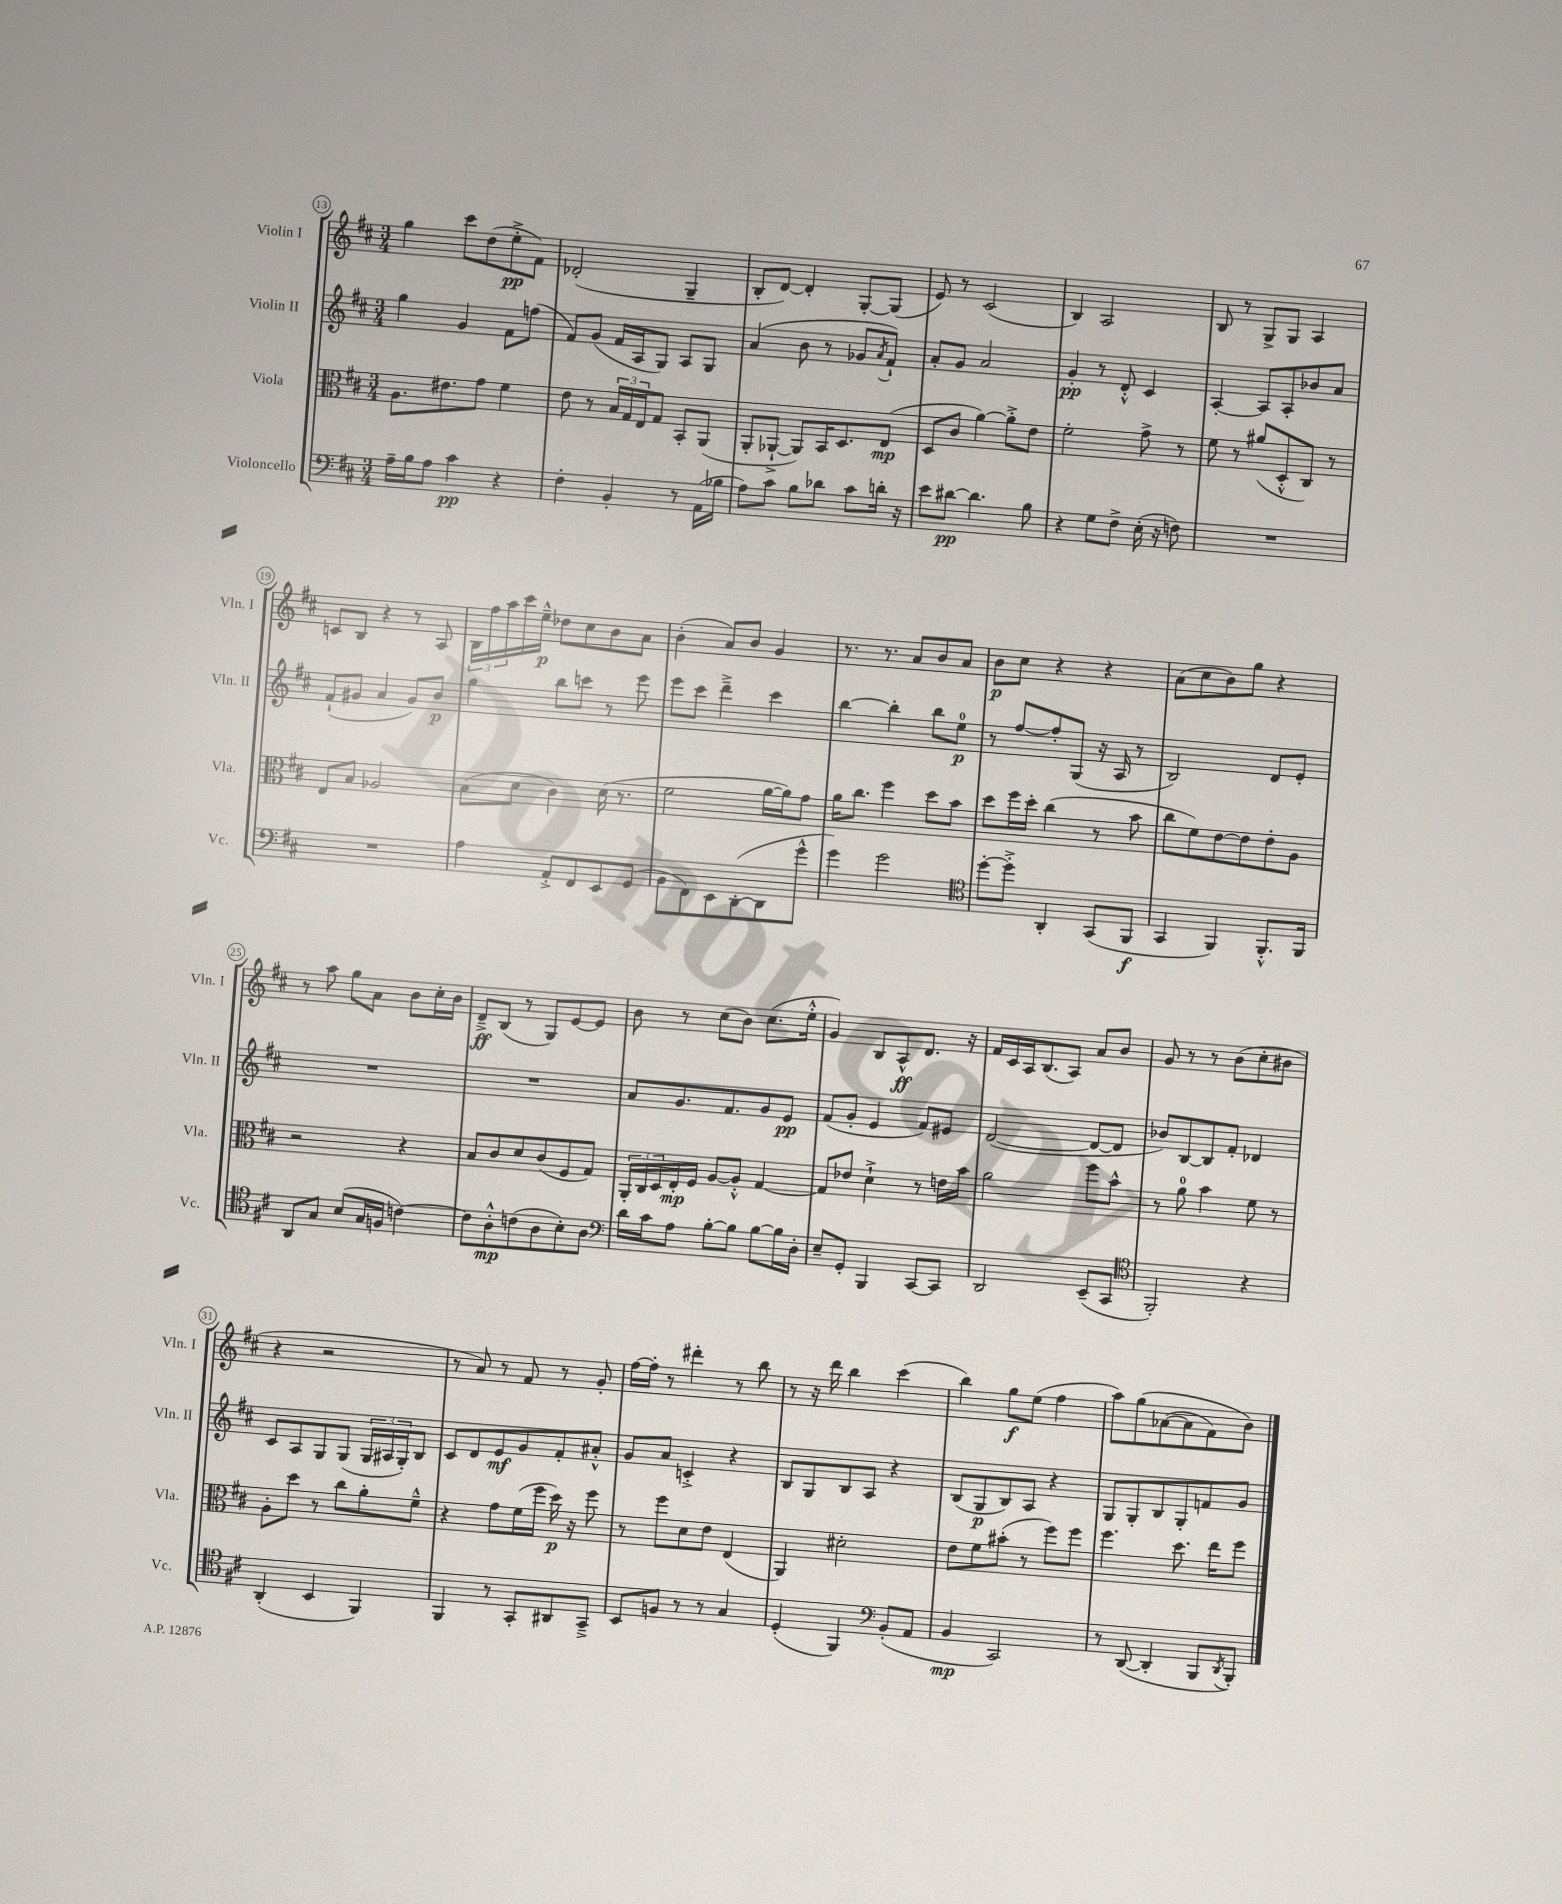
<<
\new StaffGroup <<
\new Staff = "s0" \with { instrumentName = "Violin I" shortInstrumentName = "Vln. I" } {
    \clef treble \key d \major \numericTimeSignature \time 3/4
    g''4 cis'''8 d''8( e''8-.->\pp fis'8) |
    des'2-.( g4-- |
    b8-. d'8~) d'4-. g8~-. g8( |
    e'8) r8 cis'2( |
    b4) a2 |
    b8 r8 g8-> g8 a4 |
    c'8 b8 r4 r8 a8 |
    \tuplet 3/2 { b16 fis''16 a''16 } cis'''16 e''16---^\p des''8 cis''8 b'8 a'8 |
    b'4-.( a'8) b'8 g'4 |
    r8. r8. a'8 b'8 a'8 |
    b'8\p cis''8 r4 r4 |
    a'8( cis''8 b'8) g''8 r4 |
    r8 a''8 g''8 a'8 b'8 cis''16-. b'16 |
    d'8--->\ff b8( r8 g8) e'8~ e'8 |
    b'8 r8 cis''8( b'8) cis''8.( e''16-.-^ |
    g'4) b8 a8-^\ff d'8. r16 |
    fis'16 cis'16 a16 b8.( a8) a'8 b'8 |
    g'8 r8 r8 b'8( cis''8-. bis'8 |
    r4 r2 |
    r8 a'8) r8 fis'8 r8 g'8-. |
    fis''16~ fis''16-. r8 dis'''4-. r8 b''8 |
    r8 r16 d'''16 b''4 cis'''4( |
    b''4) g''8\f e''8( fis''4 |
    a''8) g''8\( aes'8~( aes'8 fis'8) b'8\) \bar "|." |
}
\new Staff = "s1" \with { instrumentName = "Violin II" shortInstrumentName = "Vln. II" } {
    \clef treble \key d \major \numericTimeSignature \time 3/4
    g''4 g'4 fis'8 f''8( |
    fis'8) g'8( fis'16 a16 g8) a8 g8 |
    a'4( b'8 r8 ges'8 \acciaccatura { a'8 } fis'8-!) |
    a'8-. g'8 a'2 |
    g'4-.\pp r8 d'8-.-^ cis'4 |
    a4~-. a8 a8-. bes'8 a'8 |
    fis'8-!( gis'8 a'4 gis'8) b'8\p |
    g''4 b''8 c'''8 r8 e'''8 |
    e'''8 cis'''8 d'''4---> cis'''4 |
    b''4~ b''4-. b''8 e''8-0\p |
    r8 fis''8~ fis''8-. g8( r16 a16 r8 |
    b2) d'8 e'8-. |
    R2. |
    R2. |
    a'8 g'8. fis'8. g'8 e'8\pp |
    fis'8( g'8-. e'4 fis'8) eis'8 |
    d'2~( d'8~ d'8 |
    bes'8) b8~ b8 fis'8-. des'4 |
    cis'8 a8 g8 g8( \tuplet 3/2 { g16 ais16 g16-.) } b8 |
    cis'8 d'8 e'8\mf g'8 fis'8-. ais'8-.-^ |
    g'8 a'8 c'4-.-> r4 |
    b8 g8 b8 a8 r4 |
    b8( g8\p b8) a8 r4 |
    g8 g8-. b8 g8-. f'8 g'8 \bar "|." |
}
\new Staff = "s2" \with { instrumentName = "Viola" shortInstrumentName = "Vla." } {
    \clef alto \key d \major \numericTimeSignature \time 3/4
    a8. eis'8. g'8 fis'4 |
    e'8 r8 \tuplet 3/2 { b16 g16 e16 } g8 b,8-. a,8( |
    a,8-. aes,8~-!-> aes,8) b,16 d8. e8\mp( |
    d8 cis'8 a'4~) a'8-.-> e'8 |
    fis'2-. g'8-> r8 |
    fis'8 r8 ais'8( d8-.-^ cis8) r8 |
    e8 b8 aes2 |
    b8( d'8 cis'4) d'16( r8. |
    fis'2 a'16~ a'16) g'8 |
    a'16 cis''8. fis''4 d''8 b'8 |
    d''8 fis''16 d''16-. cis''4( r8 b'8 |
    cis''8 fis'8) e'8~ e'8 e'8-. a8 |
    r2 r4 |
    b8 cis'8 d'8 cis'8( fis8 g8) |
    \tuplet 3/2 { a,16-. cis16 d16 } e16-.\mp fis16 a8~ a8-.-^ g4~ |
    g8 ees'8 d'4-!-> r8 e'16 b'16 |
    a'2 fis''8 b'8-^ |
    r8 a'8-0 b'4 fis'8 r8 |
    a8-. d''8 r8 cis''8 a'8-. fis'8---^ |
    r4 g'8 fis'16( fis''16 d''16\p) r16 fis''8 |
    r8 fis''8 d'8 e'8 e4( |
    a,4) dis'2-. |
    e'8 fis'8 bis'8-.( r8 fis''8) fis''8 |
    fis''4. d''8. e''16 fis''8 \bar "|." |
}
\new Staff = "s3" \with { instrumentName = "Violoncello" shortInstrumentName = "Vc." } {
    \clef bass \key d \major \numericTimeSignature \time 3/4
    a16-- b16 a8 cis'4\pp r4 |
    fis4-. b,4-. r8 a,16( bes16 |
    a8) cis'8 b8 des'8 cis'8 d'16-. r16 |
    e'8 dis'8~\pp dis'4. b8 |
    r4 g8 fis8-> e16-.( r16 f8) |
    R2. |
    R2. |
    a4 a,8-.-> fis,8 e,8 g,8( |
    b,8 fis,8) e,8 d,8~-.( d,8 g'8-^ |
    g'4) g'2 |
    \clef tenor d''8~-. d''8-.-> a,4-. g,8( fis,8\f |
    g,4 fis,4) fis,8.-.-^ fis,16 |
    a,8 g8 b8( g16 f16 c'4~) |
    c'8 a8-.-^\mp c'8( a8 b8-.) a8 |
    \clef bass d'16 cis'16 a8 b8~-. b8 b8~ b16 d16-. |
    e8-- g,8-. b,,4 cis,8~ cis,8 |
    d,2 e,8--( cis,8 |
    \clef tenor fis,2-.) r4 |
    a,4-.( b,4 fis,4) |
    fis,4 r8 g,8-. ais,8 g,8---> |
    b,8 f8 r8 r8 g4 |
    d4-.( fis,4) \clef bass b,8-.( a,8 |
    b,4\mp cis,2) |
    r8 d,8~( d,4-. b,,8 \acciaccatura { d,8 } b,,8-.) \bar "|." |
}
>>
>>
\layout { \context { \Score currentBarNumber = #13 \override BarNumber.stencil = #(make-stencil-circler 0.1 0.3 ly:text-interface::print) } }
